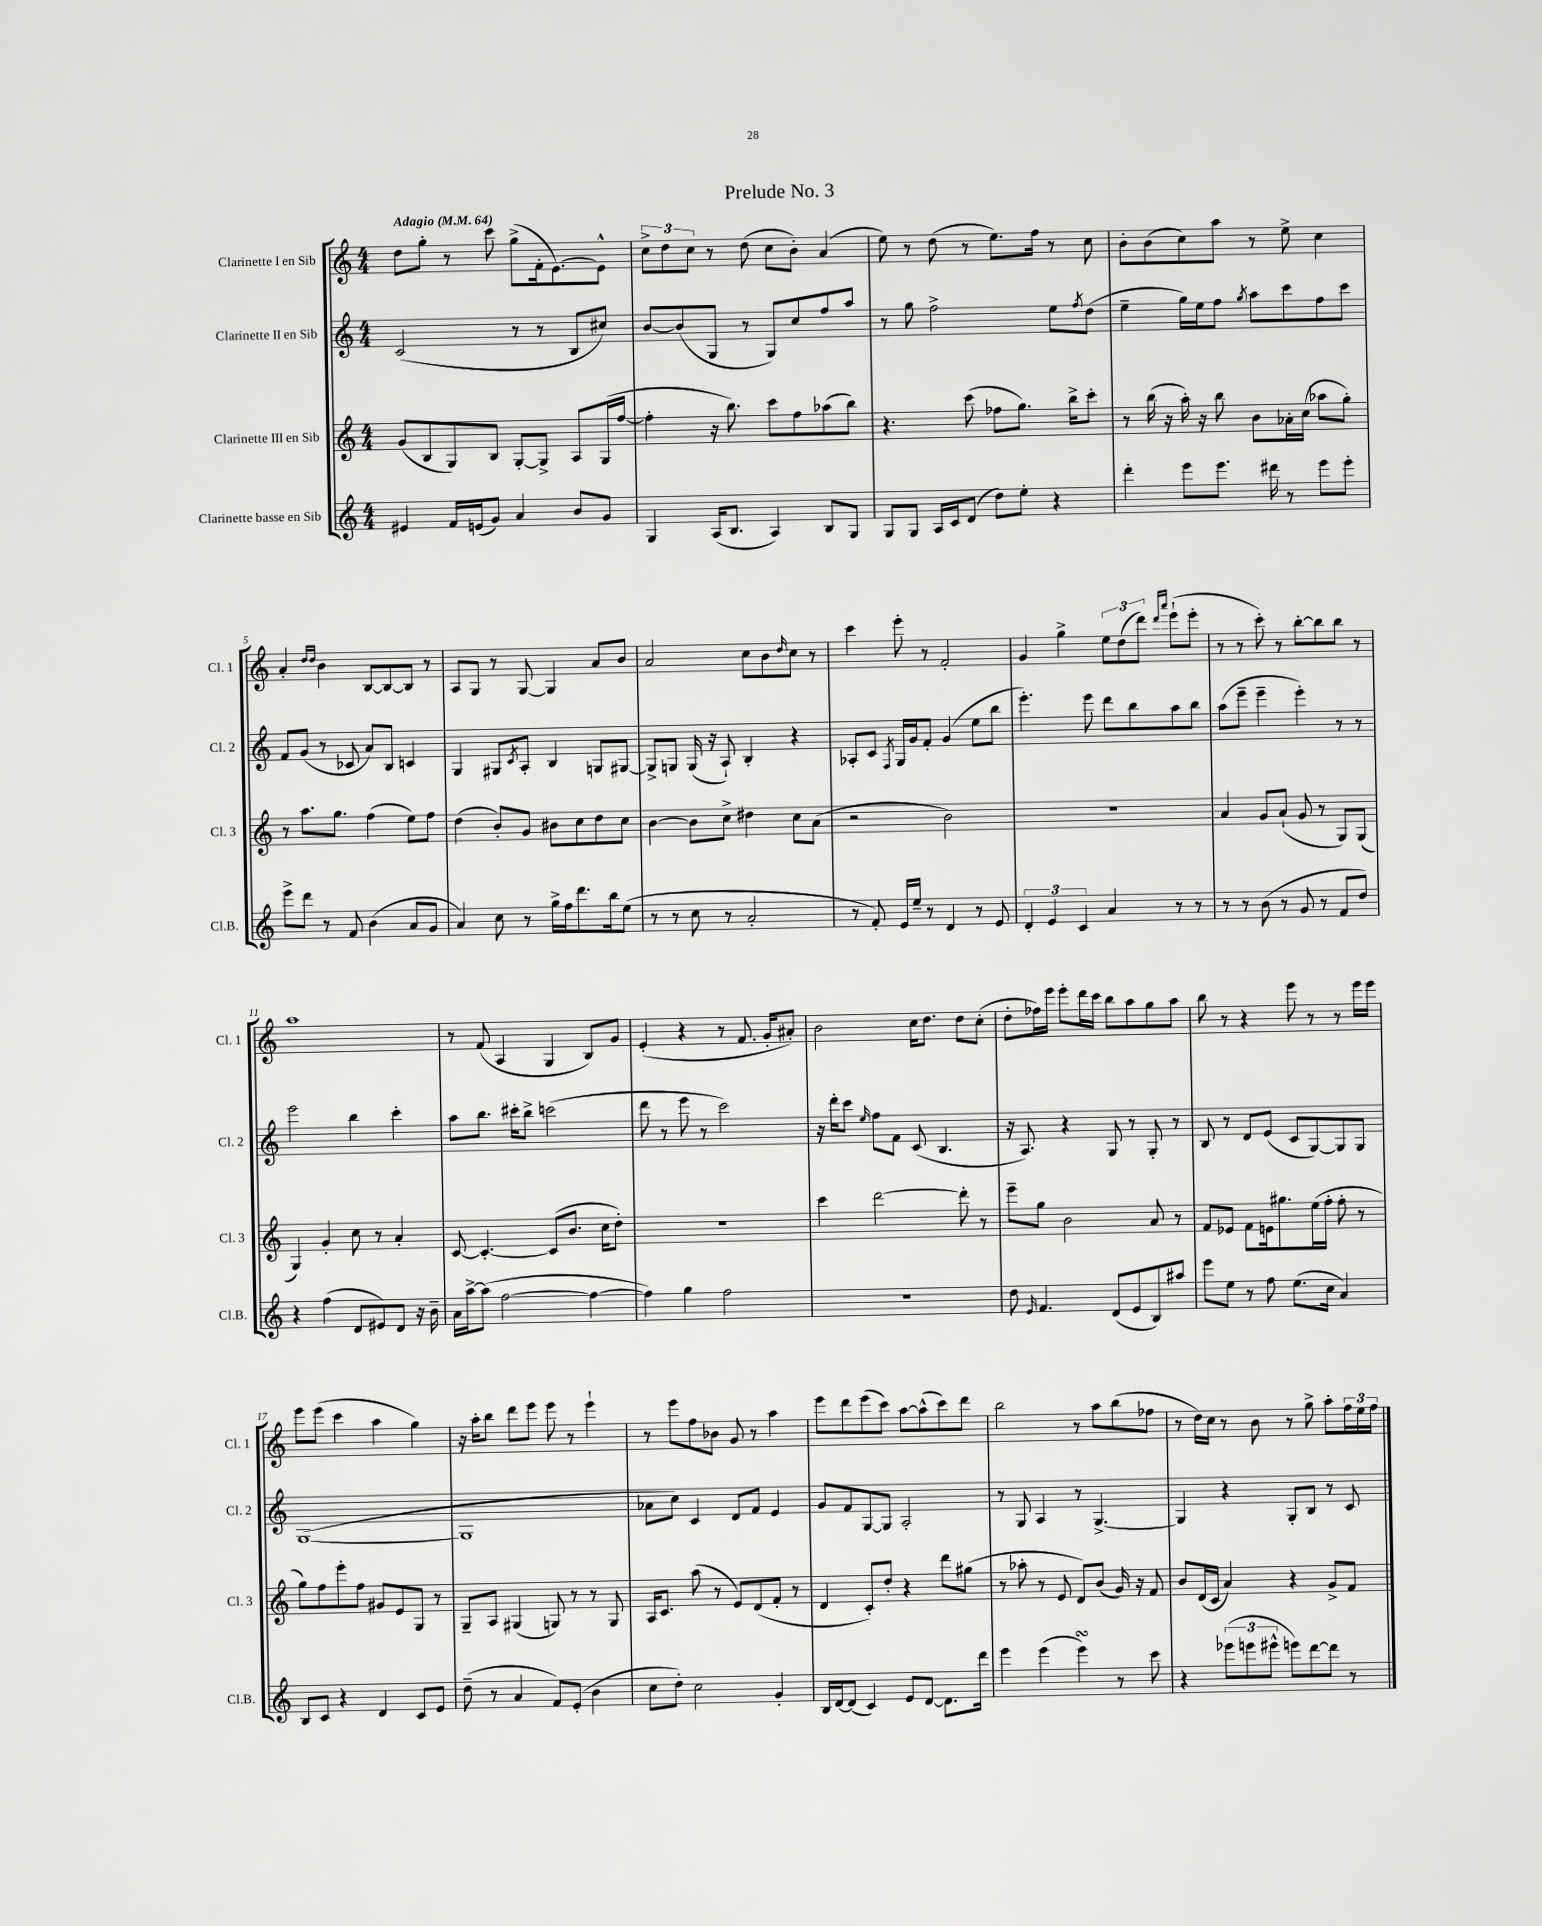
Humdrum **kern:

**kern	**kern	**kern	**kern
*staff4	*staff3	*staff2	*staff1
*clefG2	*clefG2	*clefG2	*clefG2
*k[]	*k[]	*k[]	*k[]
*M4/4	*M4/4	*M4/4	*M4/4
*MM64	*MM64	*MM64	*MM64
4e#	(8g	(2c	8dd
.	8B	.	8gg'
16f	8G)	.	8r
(16e	.	.	.
8g)	8B	.	8ccc
4a	[8G'	8r	(8gg^
.	8G^]	8r	16f'
.	.	.	[8.e)
8b	8A	8B	.
8g	(16G	8cc#)	8e^^]
.	[16ff	.	.
=	=	=	=
4G	4ff']	[8b	12cc^
.	.	.	12dd
.	.	(8b]	.
.	.	.	12cc
(16A	16r	8G	8r
8.B	8.bb)	.	.
.	.	8r	(8dd
4A)	8ccc	8G)	8cc
.	8ff	8cc	8b')
8B	(8aa-	8ff	(4a
8G	8bb)	8aa	.
=	=	=	=
8G	4.r	8r	8ee)
8G	.	8gg	8r
16A	.	2ff^	(8dd
16c	.	.	.
(8d	(8ccc	.	8r
8dd)	8ff-	.	8.ee)
8ee'	8.gg)	.	.
.	.	.	16ff
4r	.	8ee	8r
.	16bb^	.	.
.	.	8qff	.
.	8ccc'	(8dd	8cc
=	=	=	=
4ddd'	8r	4ee~	8b'
.	(16bb	.	(8b
.	16r	.	.
8eee	16aa')	16gg)	8cc)
.	16r	16ee	.
8.eee	8bb	8ff	8aa
.	.	8qgg	.
.	8b	8aa	8r
16ddd#	.	.	.
8r	16a-'	8ccc	8ee^
.	(16cc	.	.
8eee	8aa-	8ff	4cc
8eee'	8gg')	8ccc	.
=	=	=	=
8eee^	8r	8f	4a'
8ddd	8.aa	(8g	.
.	.	.	16qqdd
.	.	.	16qqdd
8r	.	8r	4b
.	8.gg	.	.
8f	.	8c-	.
(4b	(4ff	8a)	[8B
.	.	8B	8B_
8a	8ee)	4c	8B]
8g	8ff	.	8r
=	=	=	=
4a)	(4dd	4G	8A
.	.	.	8G
8cc	8b')	8G#	8r
.	.	8qc	.
8r	8g	8A'	[8G
16gg^	8b#	4B	4G]
16ff	.	.	.
8.ddd	8cc	.	.
.	8dd	8G	8a
16bb	.	.	.
(8ee	8cc	[8G#	8b
=	=	=	=
8r	[4b	8G#^]	2a
8r	.	8G	.
8cc	8b]	(16G	.
.	.	16r	.
8r	8cc^	8A`)	.
2a'	4dd#	4B'	8cc
.	.	.	8b
.	.	.	16qqdd
.	8cc	4r	8cc
.	(8a	.	8r
=	=	=	=
8r	2r	8A-'	4ccc
8f')	.	8c	.
.	.	8qF	.
16e	.	16G	8eee'
16ee~	.	16g	.
8r	.	8f'	8r
4d	2b)	(4g	2f'
8r	.	8ee	.
8e	.	8bb	.
=	=	=	=
6d'	1r	4.eee')	4g
6e	.	.	.
.	.	.	4gg^
6c	.	.	.
.	.	8eee	.
4a	.	8ddd	12ee
.	.	.	(12dd
.	.	8bb	.
.	.	.	12ddd)
.	.	.	16qqddd
.	.	.	16qqaaa
8r	.	8aa	(8eee`
8r	.	8bb	8eee'
=	=	=	=
8r	4a	(8aa	8r
8r	.	8eee~	8r
(8b	8g	4eee~	8ccc')
8r	(8a`	.	8r
8g	8g	4eee')	[8bb'
8r	8r	.	8bb]
8f	8G)	8r	8bb
8dd)	(8G	8r	8r
=	=	=	=
4r	4G)	2eee	1aa
(4ff	4g'	.	.
8d	8cc	4bb	.
8e#)	8r	.	.
8d	4a'	4ccc'	.
16r	.	.	.
16b~	.	.	.
=	=	=	=
16a	[8c	8aa	8r
[16aa^	.	.	.
(8aa]	4.c'_	8.bb	(8f
[2ff	.	.	4A
.	.	16ccc#'	.
.	.	8bb^	.
.	(8c]	(2ccc	4G
.	8.b	.	.
4ff_	.	.	8B)
.	16cc	.	.
.	8dd')	.	8g
=	=	=	=
4ff])	1r	8ddd	(4e'
.	.	8r	.
4gg	.	8eee	4r
.	.	8r	.
2ff	.	2ccc)	8r
.	.	.	8.f
.	.	.	16g'
.	.	.	8a#')
=	=	=	=
1r	4ccc	16r	2b
.	.	16ddd'	.
.	.	8ccc	.
.	.	16qqee	.
.	[2ddd	8ff	.
.	.	8f	.
.	.	(8c	16cc
.	.	.	8.dd
.	.	4.B	.
.	8ddd']	.	8dd
.	8r	.	(8cc'
=	=	=	=
8dd	8eee~	16r	8dd'
.	.	8.A)	.
16qqe	.	.	.
4.f	8gg	.	16ff-)
.	.	.	16eee
.	2b	4r	8eee'
.	.	.	16ddd
.	.	.	16ccc
(8d	.	8G	8bb
8e	.	8r	8aa
8B)	8a	8G'	8gg
8aa#	8r	8r	8aa
=	=	=	=
8eee	8f	8B	8bb
8ee	8e-	8r	8r
8r	8f	8d	4r
8ff	16e	(8e	.
.	8.gg#	.	.
(8.ee	.	8c	8eee
.	(16ee	[8G)	8r
16cc	16ff'	.	.
4a)	8ff'	8G]	8r
.	8r	8G	16eee
.	.	.	16eee
=	=	=	=
8B	8gg)	([1G	8eee
8c	8ff	.	(8eee
4r	8eee'	.	4ccc
.	8ff	.	.
4d	8g#	.	4aa
.	8e	.	.
8c	8G	.	4gg)
8e	8r	.	.
=	=	=	=
(8dd~	8G~	1G]	16r
.	.	.	16aa'
8r	8A	.	8bb
4a	(4G#	.	8ddd
.	.	.	8eee
8f)	8G)	.	8eee
(8e'	8r	.	8r
4b	8r	.	4eee`
.	8G	.	.
=	=	=	=
8cc	16A	8a-	8r
.	8.c	.	.
8dd')	.	8cc)	8eee
2cc	(8aa	4c	8ff
.	8r	.	8b-
.	8e)	8d	8g
.	(8d	8f	8r
4g'	8f'	4e	4aa
.	8r	.	.
=	=	=	=
16B	4d	8g	8eee
[16d	.	.	.
(8d]	.	8f	8ddd
4c)	8c')	[8G	(8eee
.	8dd'	8G]	8ccc)
8e	4r	2A'	[8aa
[8d	.	.	(8aa^^]
8.d]	8ddd	.	8ccc)
.	(8gg#	.	8ddd
16ddd	.	.	.
=	=	=	=
4eee	8r	8r	2bb
.	8aa-'	8G	.
(4eee	8r	4A	.
.	8e	.	.
4eee)	8d)	8r	8r
.	(8b	[4.G^	8aa
8r	16g)	.	(8bb
.	16r	.	.
8ccc	8f	.	8ff-
=	=	=	=
4r	8b	4G]	8r
.	(16d	.	16dd)
.	16c	.	16cc
(12eee-	4a)	4r	8r
12eee	.	.	.
.	.	.	8b
12eee#^^	.	.	.
8eee)	4r	8G'	8r
[8ddd	.	8B	8gg^
8ddd]	8g^	8r	8aa'
8r	8f	8c	24ff
.	.	.	24ee
.	.	.	24ff
==	==	==	==
*-	*-	*-	*-
